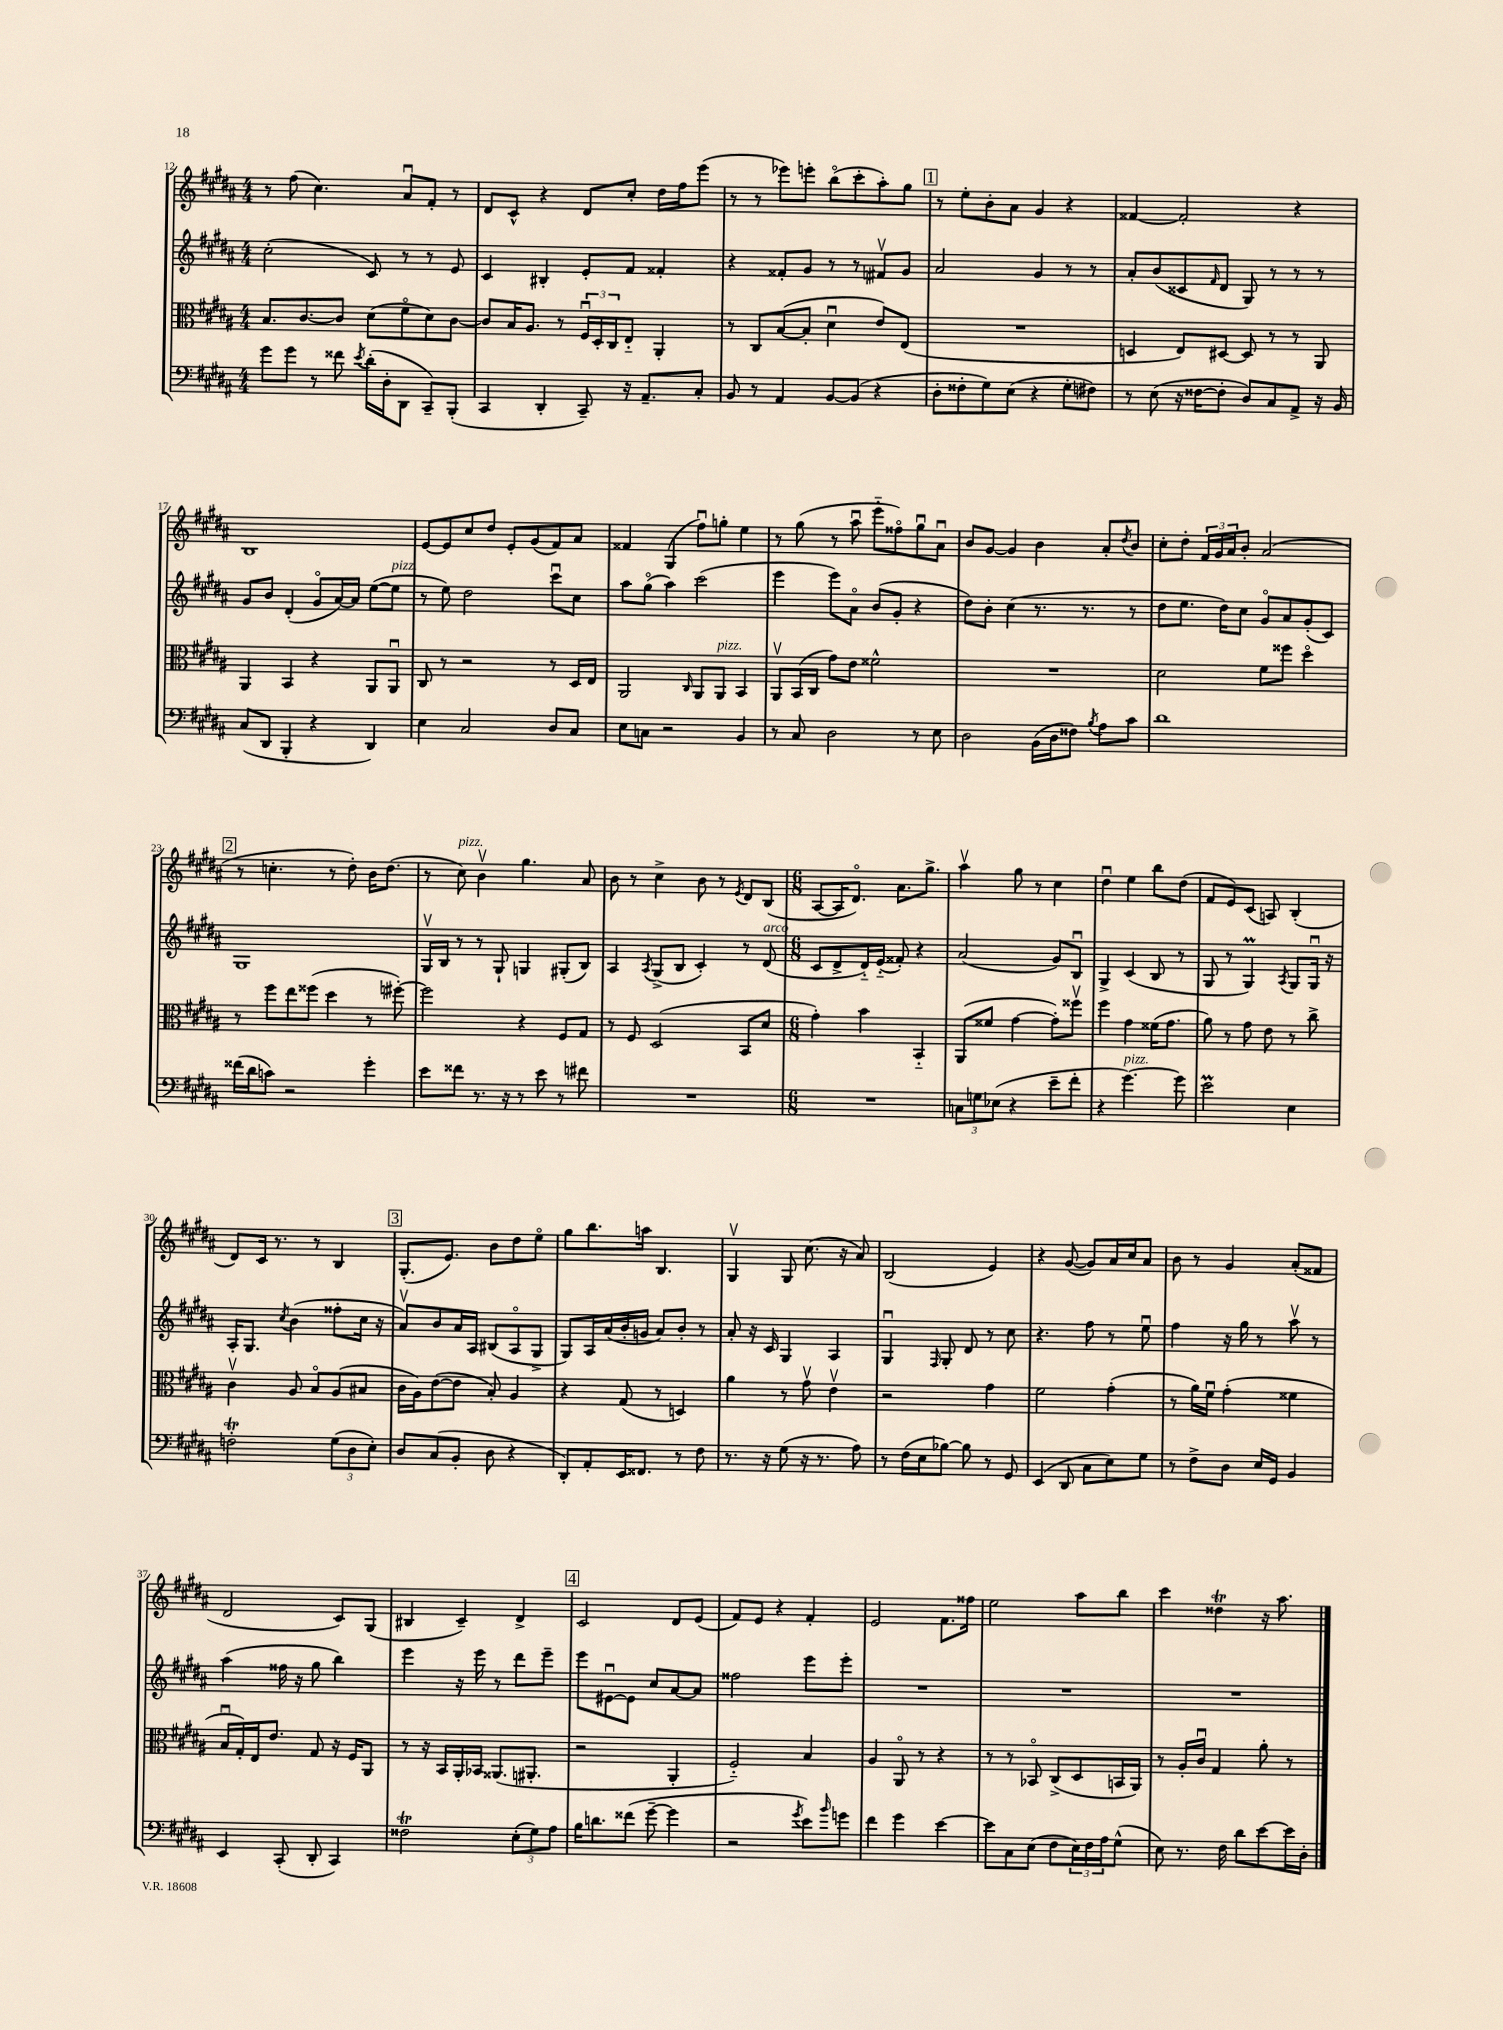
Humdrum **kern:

**kern	**kern	**kern	**kern
*part4	*part3	*part2	*part1
*staff4	*staff3	*staff2	*staff1
*clefF4	*clefC3	*clefG2	*clefG2
*k[f#c#g#d#a#]	*k[f#c#g#d#a#]	*k[f#c#g#d#a#]	*k[f#c#g#d#a#]
*M4/4	*M4/4	*M4/4	*M4/4
=12	=12	=12	=12
8g#\L	8.B/L	(2cc#'\	8r
8g#\J	.	.	(8ff#\
.	[8.c#/	.	.
8r	.	.	4.cc#\)
8f##X\	8c#/J]	.	.
8qe/	.	.	.
(16d#'\LL	(8d#\L	8c#/)	.
16D#'\J	.	.	.
8DD#\J	8f#\	8r	8a#u/L
8CC#~/L)	8d#\)	8r	8f#'/J
(8BBB'/J	[8c#\J	8e/	8r
=13	=13	=13	=13
4CC#/	8c#/L]	4c#/	8d#/L
.	16B/K	.	8c#^^/J
.	8.A#/J	.	.
4DD#'/	.	4B#X'/	4r
.	8r	.	.
8CC#~/)	24F#u/LL	8e'/L	8d#/L
.	24D#'/	.	.
.	24C#/J	.	.
16r	8E/J	8f#/J	8cc#'/J
8.AA#~/L	.	.	.
.	4AA#'/	4f##X'/	16dd#\LL
.	.	.	16ff#\J
8C#'/J	.	.	(8eee\J
=14	=14	=14	=14
8BB/	8r	4r	8r
8r	8C#/L	.	8r
4AA#/	([8B/	8f##X'/L	8eee-X\L)
.	8B'/J]	8g#/J	8eeen'\J
[8BB/L	4d#u\	8r	(8bb\L
(8BB/J]	.	8r	8ccc#'\
4r	8e/L)	8f#Xv/L	8aa#'\)
.	(8E/J	8g#/J	8gg#\J
!!LO:REH:place=s1:t=1
=15	=15	=15	=15
8D#'\L	1r	2a#/	8r
8F##X'\	.	.	8ee'\L
8G#\)	.	.	8b'\
(8E\J	.	.	8a#\J
4r	.	4g#/	4g#/
8G#'\L	.	8r	4r
8F#X\J)	.	8r	.
=16	=16	=16	=16
8r	4Dn/	8a#'/L	[4f##X/
(8E\	.	(8b/	.
16r	8E/L)	8c##X/	2f##'/]
[16F##X\KL	.	.	.
.	.	16qqf#/	.
8F##'\J]	[8D#X/J	8d#/J	.
8D#/L)	8D#/]	8G#/)	.
8C#/	8r	8r	.
8AA#^/J	8r	8r	4r
16r	8AA#/	8r	.
16BB/	.	.	.
!!LO:LB:g=z
=17	=17	=17	=17
(8C#/L	4AA#/	8g#/L	1B
8DD#/J	.	8b/J	.
4BBB'/	4BB/	(4d#'/	.
4r	4r	8g#/L	.
.	.	[16a#/L)	.
.	.	16a#/JJ]	.
4DD#/)	8AA#/L	([8ee\L	.
!	!	!LO:TX:a:i:t=pizz.	!
.	8AA#u/J	8ee\J]	.
=18	=18	=18	=18
4E\	8C#/	8r	[8e/L
.	8r	8ee\)	8e/]
2C#/	2r	2dd#\	8cc#/
.	.	.	8dd#/J
.	.	.	8e'/L
.	.	.	(8g#/
8D#/L	8r	8ccc#u\L	8f#/)
8C#/J	16D#/LL	8cc#\J	8a#/J
.	16E/JJ	.	.
=19	=19	=19	=19
8E\L	2AA#/	8aa#\L	4f##X/
8Cn\J	.	(8gg#\J	.
2r	.	4aa#\)	(4G#/
.	16qqC#/	.	.
.	8AA#/L	(2ccc#\	8ff#u\L)
!	!LO:TX:a:i:t=pizz.	!	!
.	8AA#/J	.	8ggn'\J
4BB/	4BB/	.	4ee\
=20	=20	=20	=20
8r	8AA#v/L	4eee\	8r
8C#/	(16BB/L	.	(8gg#\
.	16C#/JJ	.	.
2D#\	8g#\L)	8eee\L)	8r
.	8e\J	8a#\J	8aa#u\
.	2f##X^^\	(8b/L	8eee\L
.	.	8g#'/J	8ff##X\)
8r	.	4r	8gg#u\
8E\	.	.	8a#u\J
=21	=21	=21	=21
2D#\	1r	8dd#\L)	8b/L
.	.	8b'\J	[8g#/J
.	.	(4cc#\	4g#/]
(16BB\LL	.	8.r	4b\
16D#\J	.	.	.
8F##X\J)	.	.	.
.	.	8.r	.
8qB/	.	.	.
8A#\L	.	.	8a#'/L
.	.	.	8qdd#/
8c#\J	.	8r	8b/J
=22	=22	=22	=22
1d#	2d#\	8dd#\L	8cc#'\L
.	.	8.ee\J	8dd#'\J
.	.	.	24f#/LL
.	.	.	24g#/
.	.	16dd#\KL)	.
.	.	.	24a#/J
.	.	8cc#\J	8b'/J
.	8f#\L	8g#/L	(2a#/
.	8ff##X\J	8a#/	.
.	4dd#\	(8g#'/	.
.	.	8c#/J)	.
!!LO:LB:g=z
!!LO:REH:place=s1:t=2
=23	=23	=23	=23
(16f##X\LL	8r	1G#	8r
16d#\J	.	.	.
8cn\J)	8ff#\L	.	4.ccn'\
2r	8ee\	.	.
.	(8ff##X\J	.	.
.	4dd#\	.	8r
.	.	.	8dd#'\)
4g#'\	8r	.	16b\KL
.	.	.	(8.dd#\J
.	[8ff#X'\)	.	.
=24	=24	=24	=24
8e\L	2ff#\]	16G#v/LL	8r
.	.	16B/JJ	.
!	!	!	!LO:TX:a:i:t=pizz.
8f##X\J	.	8r	8cc#\)
8.r	.	8r	4bv\
.	.	8G#`/	.
16r	.	.	.
8r	4r	4Gn/	4.gg#\
8e\	.	.	.
8r	8F#/L	(8G#X'/L	.
8f#X\	8G#/J	8B/J)	8a#/
=25	=25	=25	=25
1r	8r	4A#/	8b\
.	8F#/	.	8r
.	.	8qA#/	.
.	(2D#/	(8G#^/L	4cc#^\
.	.	8B/J	.
.	.	4c#'/)	8b\
.	.	.	8r
.	.	.	8qe/
.	8BB/L	8r	8d#/L
!	!	!LO:TX:a:i:t=arco	!
.	8d#/J	(8d#/	(8B/J
=26	=26	=26	=26
*M6/8	*M6/8	*M6/8	*M6/8
2.r	4g#'\)	8c#/L	[8A#/L
.	.	8d#^/	16A#/K]
.	.	.	8.d#/J)
.	4b\	16d#/L)	.
.	.	(16e/JJ	.
.	.	8f##X'/)	8.a#\L
.	4BB/	4r	.
.	.	.	8.gg#^\J
=27	=27	=27	=27
12Cn\L	(8AA#/L	(2a#/	4aa#v\
12Gn\	.	.	.
.	8f##X/J	.	.
(12E-X\J	.	.	.
4r	[4g#\	.	8gg#\
.	.	.	8r
8e~\L	8g#'\L])	8g#/L)	4cc#\
8f#'\J	8ff##Xv\J	8Bu/J	.
=28	=28	=28	=28
4r	4ff#\	4G#^/	4dd#u\
!LO:TX:a:i:t=pizz.	!	!	!
[4.g#\)	4g#\	(4c#/	4ee\
.	(16f##X\KL	8B/	8bb\L
.	8.g#\J	.	.
8g#\]	.	8r	(8dd#\J
=29	=29	=29	=29
2eM\	8a#\)	8G#/	8f#/L
.	8r	8r	8e/)
.	8g#\	4G#M/)	(8c#/J
.	8e\	.	8An/)
.	.	8qA#/	.
4E\	8r	8G#/L	(4B'/
.	8cc#^\	16G#u/Jk	.
.	.	16r	.
!!LO:LB:g=z
=30	=30	=30	=30
2FnT'\	4c#v\	16A#'/KL	8d#/L)
.	.	8.G#/J	.
.	.	.	16c#/Jk
.	.	.	8.r
.	.	8qcc#/	.
.	8A#/	(4b\	.
.	8B/L	.	8r
(12G#\L	(8A#/	8ff##X'\L	4B/
12D#\	.	.	.
.	8B#X/J	16cc#\Jk	.
12E'\J)	.	.	.
.	.	16r	.
!!LO:REH:place=s1:t=3
=31	=31	=31	=31
8D#/L	16c#\LL	8a#v/L)	(8.G#'/L
.	16A#\J)	.	.
(8C#/	([8e\	8b/	.
.	.	.	8.e/J)
8BB'/J	8e\J]	16a#/L	.
.	.	16A#/JJ	.
8D#\	8B'/)	(8B#X/L	8b\L
4r	4A#/	8A#/	8dd#\
.	.	8G#^/J	8ee\J
=32	=32	=32	=32
8DD#'/L)	4r	8G#/L)	8gg#\L
8AA#'/	.	16A#/L	8.bb\
.	.	(16a#/	.
16EE/K	(8G#/	16b'/	.
8.FF##X/J	.	16gn/JJ	16aan\Jk
.	8r	8a#/L)	4.B/
8r	4Dn/)	8b'/J	.
8F#\	.	8r	.
=33	=33	=33	=33
8.r	4a#\	8a#'/	4G#v/
.	.	16r	.
16r	.	16c#/	.
(8G#\	8r	4G#/	8G#/
16r	8g#v\	.	(8.cc#\
8.r	.	.	.
.	4ev\	4A#/	.
.	.	.	16r
8A#\)	.	.	8a#/)
=34	=34	=34	=34
8r	2r	4G#u/	(2B/
(16F#\LL	.	.	.
16E\J	.	.	.
.	.	16qqF#/	.
[8B-X\J)	.	8G#'/	.
8B-\]	.	8d#/	.
8r	4g#\	8r	4e/)
8GG#/	.	8cc#\	.
=35	=35	=35	=35
(4EE/	2f#\	4.r	4r
8DD#/	.	.	([8g#/
8C#\L	.	8ff#\	8g#/L])
8E\)	(4g#'\	8r	16a#/L
.	.	.	16cc#/J
8G#\J	.	8eeu\	8a#/J
=36	=36	=36	=36
8r	8r	4ff#\	8b\
8F#^\L	16a#\LL)	.	8r
.	16f#u\JJ	.	.
8D#\J	(4g#'\	16r	4g#/
.	.	16gg#\	.
16E/LL	.	8r	.
16GG#/JJ	.	.	.
4BB/	4f##X\	8aa#v\	(8a#'/L
.	.	8r	8f##X/J
!!LO:LB:g=z
=37	=37	=37	=37
4EE/	16Bu/LL	(4aa#\	2d#/
.	16G#'/)	.	.
.	16E/J	.	.
.	8.e/J	.	.
(8CC#'/	.	16ff##X\	.
.	.	16r	.
8DD#'/	8G#/	8gg#\	.
4CC#/)	16r	4bb\)	8c#/L)
.	16F#/KL	.	.
.	8AA#/J	.	(8G#/J
=38	=38	=38	=38
2F##Xt\	8r	4eee\	4B#X/
.	16r	.	.
.	16BB/LL	.	.
.	16AA#'/	16r	4c#~/)
.	16BB-X/JJ	16eee\	.
.	(8.AA##X/L	8r	.
(12E'\L	.	8ddd#\L	4d#^/
.	8.AA#X'/J	.	.
12G#\)	.	.	.
.	.	8eee~\J	.
12A#\J	.	.	.
!!LO:REH:place=s1:t=4
=39	=39	=39	=39
16B\KL	2r	8eee\L	2c#/
8.dn\	.	.	.
.	.	[8e#Xu\	.
(8f##X\J	.	8e#\J]	.
[8g#~\	.	8cc#/L	.
4g#\]	4AA#'/	[8a#/	8d#/L
.	.	8a#/J]	(8e/J
=40	=40	=40	=40
2r	2F#/)	2ff##X\	8f#/L)
.	.	.	8e/J
.	.	.	4r
8qg#/	.	.	.
8e\L)	4B/	8eee\L	4f#'/
16qqb/	.	.	.
8gn\J	.	8eee'\J	.
=41	=41	=41	=41
4f#\	4A#/	2.r	2e/
4g#\	8AA#/	.	.
.	8r	.	.
[4e\	4r	.	8.f#\L
.	.	.	16ff##X\Jk
=42	=42	=42	=42
8e\L]	8r	2.r	2ee\
8C#\	8r	.	.
(8E\J	8BB-X/	.	.
8F#\L	(8C#^/L	.	.
24E\L)	8D#/	.	8aa#\L
24F#\	.	.	.
24A#\J	.	.	.
(8G#^^\J	16BBn/L	.	8bb\J
.	16AA#/JJ)	.	.
=43	=43	=43	=43
8E\)	8r	2.r	4ccc#\
8.r	16A#'/LL	.	.
.	16c#u/JJ	.	.
.	4G#/	.	4dd##Xt\
16F#\	.	.	.
8d#\L	.	.	.
[8e\	8a#'\	.	16r
.	.	.	8.aa#\
16e\L]	8r	.	.
16D#'\JJ	.	.	.
==	==	==	==
*-	*-	*-	*-
